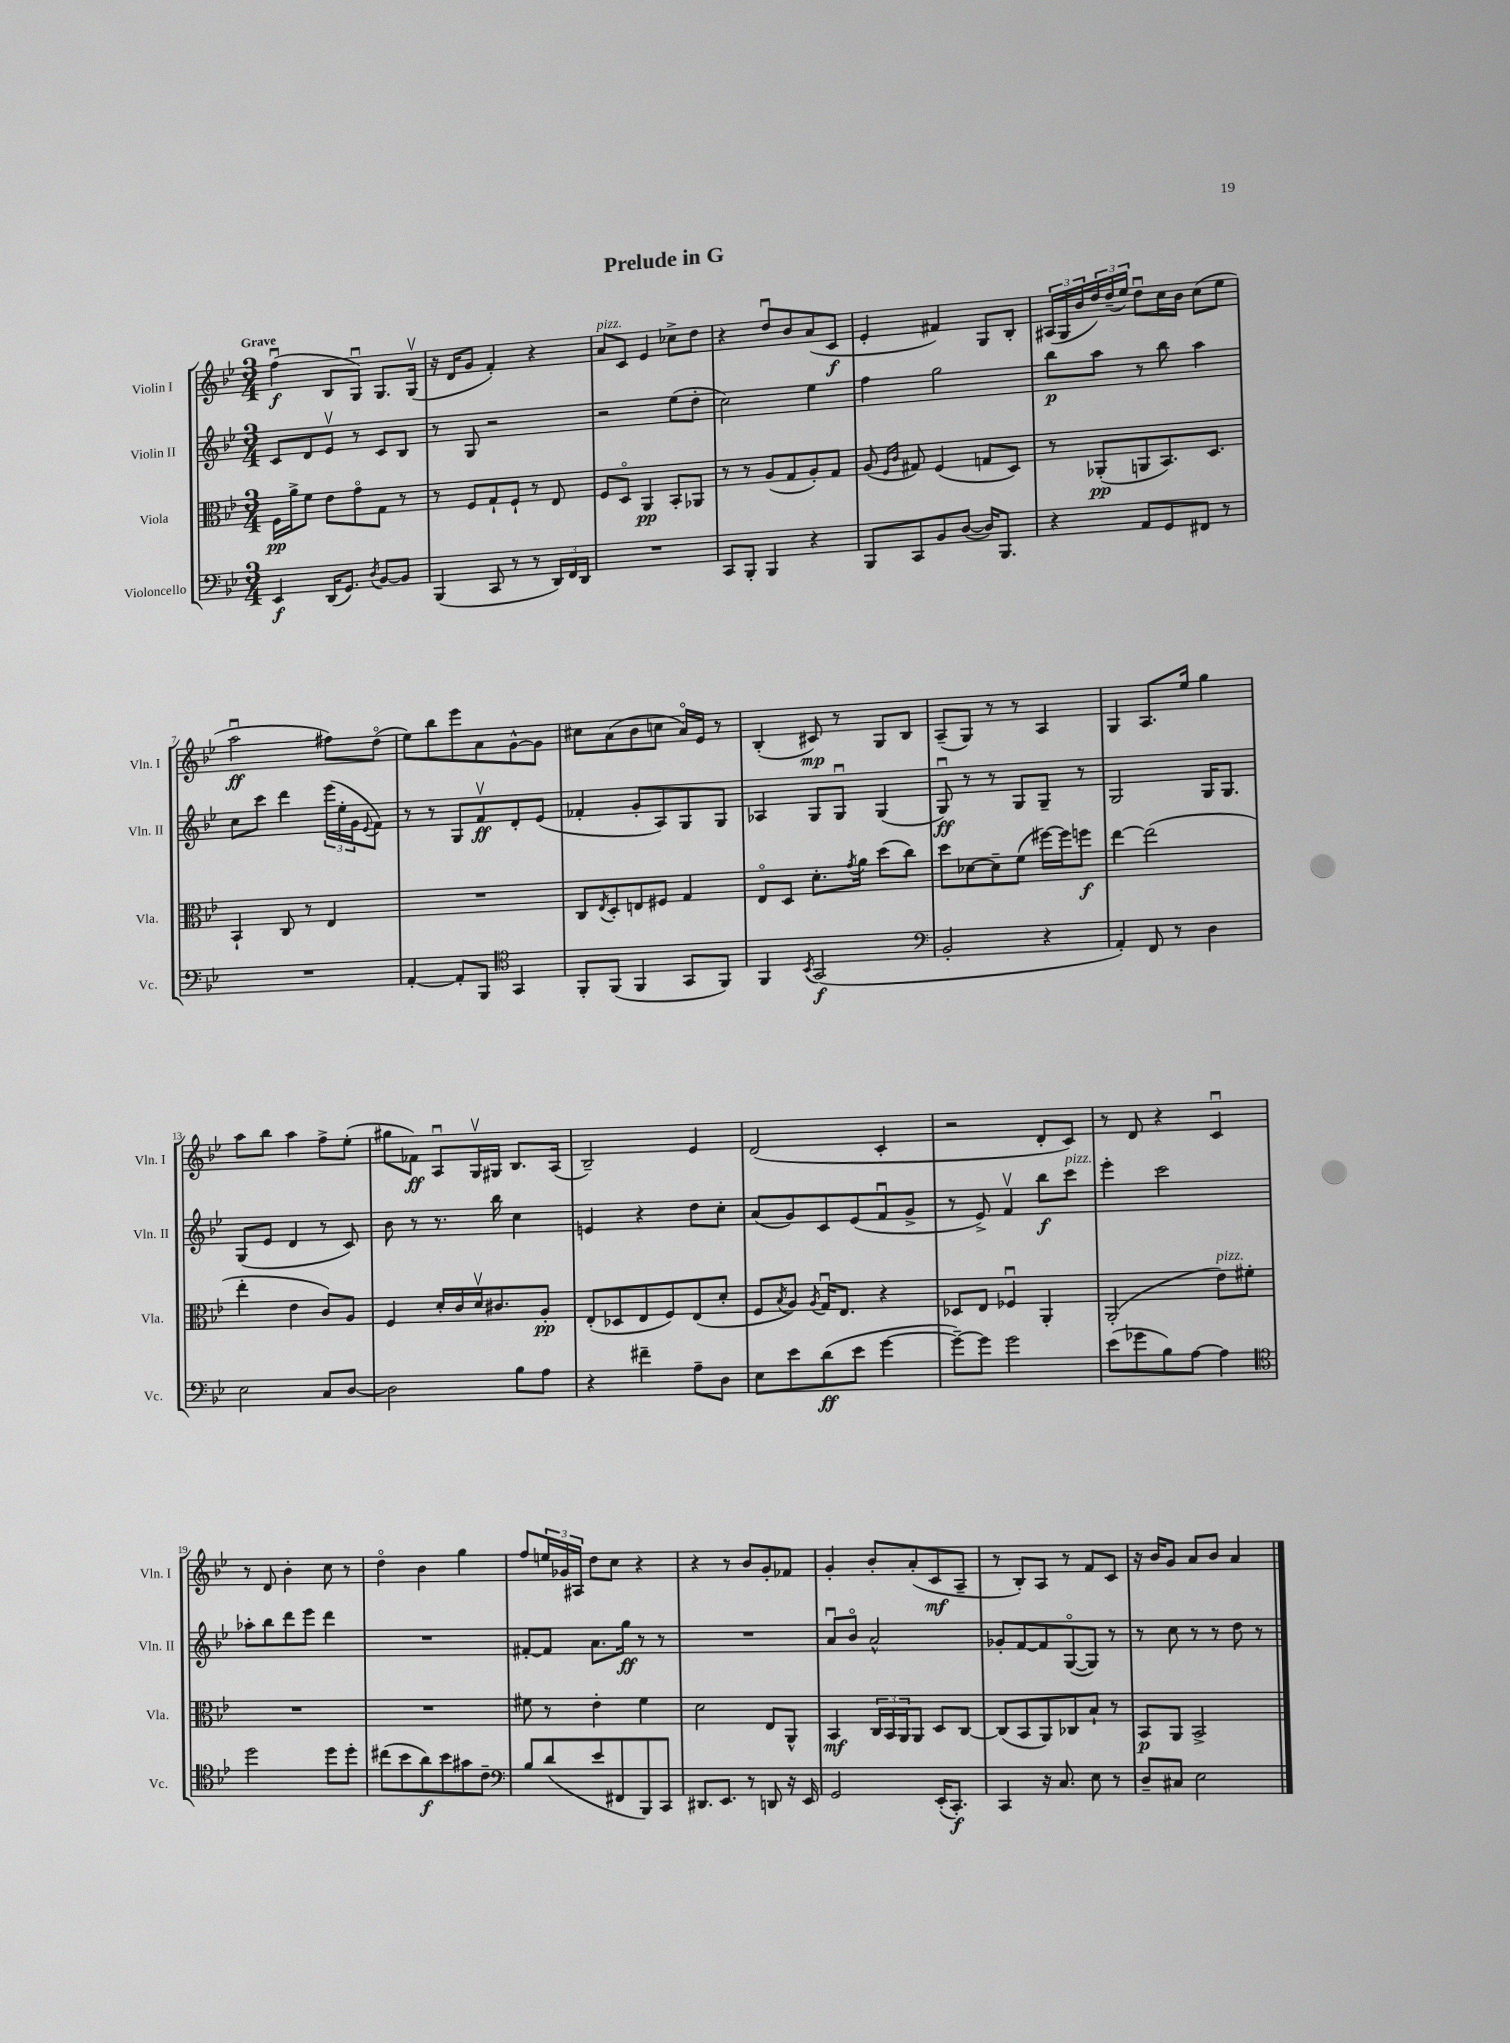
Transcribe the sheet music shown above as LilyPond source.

\header { title = "Prelude in G" }
<<
\new StaffGroup <<
\new Staff = "s0" \with { instrumentName = "Violin I" shortInstrumentName = "Vln. I" } {
    \clef treble \key bes \major \numericTimeSignature \time 3/4 \tempo "Grave"
    f''4\downbow\f( bes8 g8\downbow) g8. g16\upbow( |
    r16 d'16 g'8 f'4-.) r4 |
    a'8^\markup { \italic "pizz." } c'8 ees'4 ces''8-> d''8 |
    r4 d''8\downbow bes'8 a'8( c'8\f |
    ees'4-. fis'4) g8 bes8-. |
    \tuplet 3/2 { ais16( g16 bes'16 } \tuplet 3/2 { d''16) d''16--( ees''16) } d''8\downbow c''16 bes'16 c''8( ees''8 |
    a''2\downbow\ff fis''8) d''8\flageolet( |
    ees''8) bes''8 ees'''8 a'8 g'8~-^ g'8 |
    cis''8 a'8( bes'8 c''8 a'16\flageolet) ees'16 r8 |
    bes4-.( cis'8\mp) r8 g8 bes8 |
    a8--( g8) r8 r8 a4 |
    g4 a8. ees''16 g''4 |
    a''8 bes''8 a''4 f''8-> ees''8-.( |
    gis''8 fes'8\ff) a8\downbow g16\upbow gis16 bes8. a16( |
    bes2--) ees'4 |
    d'2( c'4-. |
    r2 d'8-. c'8) |
    r8 d'8 r4 c'4\downbow |
    r8 d'8 bes'4-. c''8 r8 |
    d''4\flageolet bes'4 g''4 |
    f''8 \tuplet 3/2 { e''16 ges'16 ais16 } d''8 c''8 r4 |
    r4 r8 bes'8 g'8-. fes'8 |
    g'4-. bes'8-. a'8-.( c'8\mf a8-- |
    r8 bes8-.) a8 r8 f'8 c'8 |
    r16 bes'16 g'8 a'8 bes'8 a'4 \bar "|." |
}
\new Staff = "s1" \with { instrumentName = "Violin II" shortInstrumentName = "Vln. II" } {
    \clef treble \key bes \major \numericTimeSignature \time 3/4
    c'8 d'8 ees'8\upbow r8 c'8 bes8 |
    r8 g8 r2 |
    r2 ees''8( d''8-. |
    c''2) ees''4 |
    f''4 g''2 |
    bes''8\p a''8 r8 bes''8 a''4 |
    c''8 c'''8 d'''4 \tuplet 3/2 { ees'''16( ees''16-. g'16 } \appoggiatura { ees'8 } f'8) |
    r8 r8 g8 f'8\upbow\ff d'8-. ees'8( |
    fes'4-. g'8-. a8) g8 g8 |
    aes4 g8 g8\downbow g4( |
    g8\downbow\ff) r8 r8 g8 g8-- r8 |
    g2 g16 g8. |
    g8( ees'8 d'4 r8 c'8) |
    bes'8 r8 r8. bes''16 c''4 |
    e'4 r4 d''8 c''8-. |
    a'8( g'8) c'8 ees'8( f'8\downbow g'8-> |
    r8 ees'8->) f'4\upbow bes''8\f c'''8^\markup { \italic "pizz." } |
    ees'''4-. c'''2 |
    aes''8-. bes''8 d'''8 ees'''8 d'''4 |
    R2. |
    fis'8~-. fis'8 a'8. g''16\ff r8 r8 |
    R2. |
    a'8\downbow bes'8\flageolet a'2-^ |
    ges'8-. f'8~ f'8 g8~\flageolet( g8) r8 |
    r8 c''8 r8 r8 d''8 r8 \bar "|." |
}
\new Staff = "s2" \with { instrumentName = "Viola" shortInstrumentName = "Vla." } {
    \clef alto \key bes \major \numericTimeSignature \time 3/4
    f16\pp a'16-> f'8 ees'8 g'8\flageolet g8 r8 |
    r8 f8 g8-! f8-! r8 ees8 |
    f8 d8\flageolet a,4\pp bes,8-. aes,8 |
    r8 r8 a8( g8 a8-.) g8 |
    a8( \grace { f16 c'16 } gis8) f4( g8 d8) |
    r8 aes,8-.\pp( a,8 bes,8.) d8. |
    bes,4-! c8 r8 ees4 |
    R2. |
    c8 \acciaccatura { ees8 } d8-. e8 fis8 g4 |
    ees8\flageolet d8 d'8.-. \acciaccatura { g'8 } a'16 d''8( c''8) |
    d''8 des'8~ des'8-- f'8( fis''16~) fis''16 f''8\f |
    ees''4~ ees''2( |
    ees''4-. ees'4 c'8) a8 |
    f4 d'16-. c'16 d'16\upbow cis'8. a8-.\pp |
    ees8-.( des8 ees8 f8) ees8( d'8-. |
    f8 \acciaccatura { bes8 } a8) \acciaccatura { a8 } g16\downbow ees8. r4 |
    des8 ees8 fes4\downbow a,4-. |
    a,2-.( ees'8^\markup { \italic "pizz." }) fis'8-. |
    R2. |
    R2. |
    fis'8 r8 ees'4-. fis'4 |
    d'2 ees8 a,8-^ |
    bes,4\mf \tuplet 3/2 { c16 bes,16 a,16 } a,8 d8 c8~ |
    c8( bes,8 a,8) ces8 bes8-! r8 |
    bes,8\p a,8 bes,2-> \bar "|." |
}
\new Staff = "s3" \with { instrumentName = "Violoncello" shortInstrumentName = "Vc." } {
    \clef bass \key bes \major \numericTimeSignature \time 3/4
    ees,4\f d,16( g,8.) \acciaccatura { d8 } bes,8~ bes,8 |
    bes,,4( c,8 r8 r8 \tuplet 3/2 { d,16) f,16 d,16 } |
    R2. |
    c,8 bes,,8-. bes,,4 r4 |
    bes,,8 c,8 bes,8 d8~( d16) bes,,8. |
    r4 a,8 g,8 fis,8 r8 |
    R2. |
    a,4~-. a,8-. bes,,8 \clef tenor g,4 |
    f,8-. f,8( f,4 g,8 f,8) |
    f,4 \acciaccatura { bes,8 } g,2\f( |
    \clef bass bes,2-. r4 |
    a,4-.) f,8 r8 d4 |
    ees2 c8 d8~ |
    d2 bes8 a8 |
    r4 fis'4-- a8-- d8 |
    ees8 ees'8 d'8\ff( ees'8 g'4~ |
    g'8~--) g'8 g'2 |
    ees'8( ges'8 bes8) a8~ a4 |
    \clef tenor d''2 d''8 d''8-. |
    cis''8( bes'8 a'8\f) bes'8 gis'8 c'8-- |
    \clef bass bes8 d'8( ees'8 fis,8 bes,,8) c,8 |
    dis,8. ees,8. r8 d,8 r16 ees,16 |
    g,2 ees,16-.( c,8.-.\f) |
    c,4 r16 c8. ees8 r8 |
    d8-- cis8 ees2 \bar "|." |
}
>>
>>
